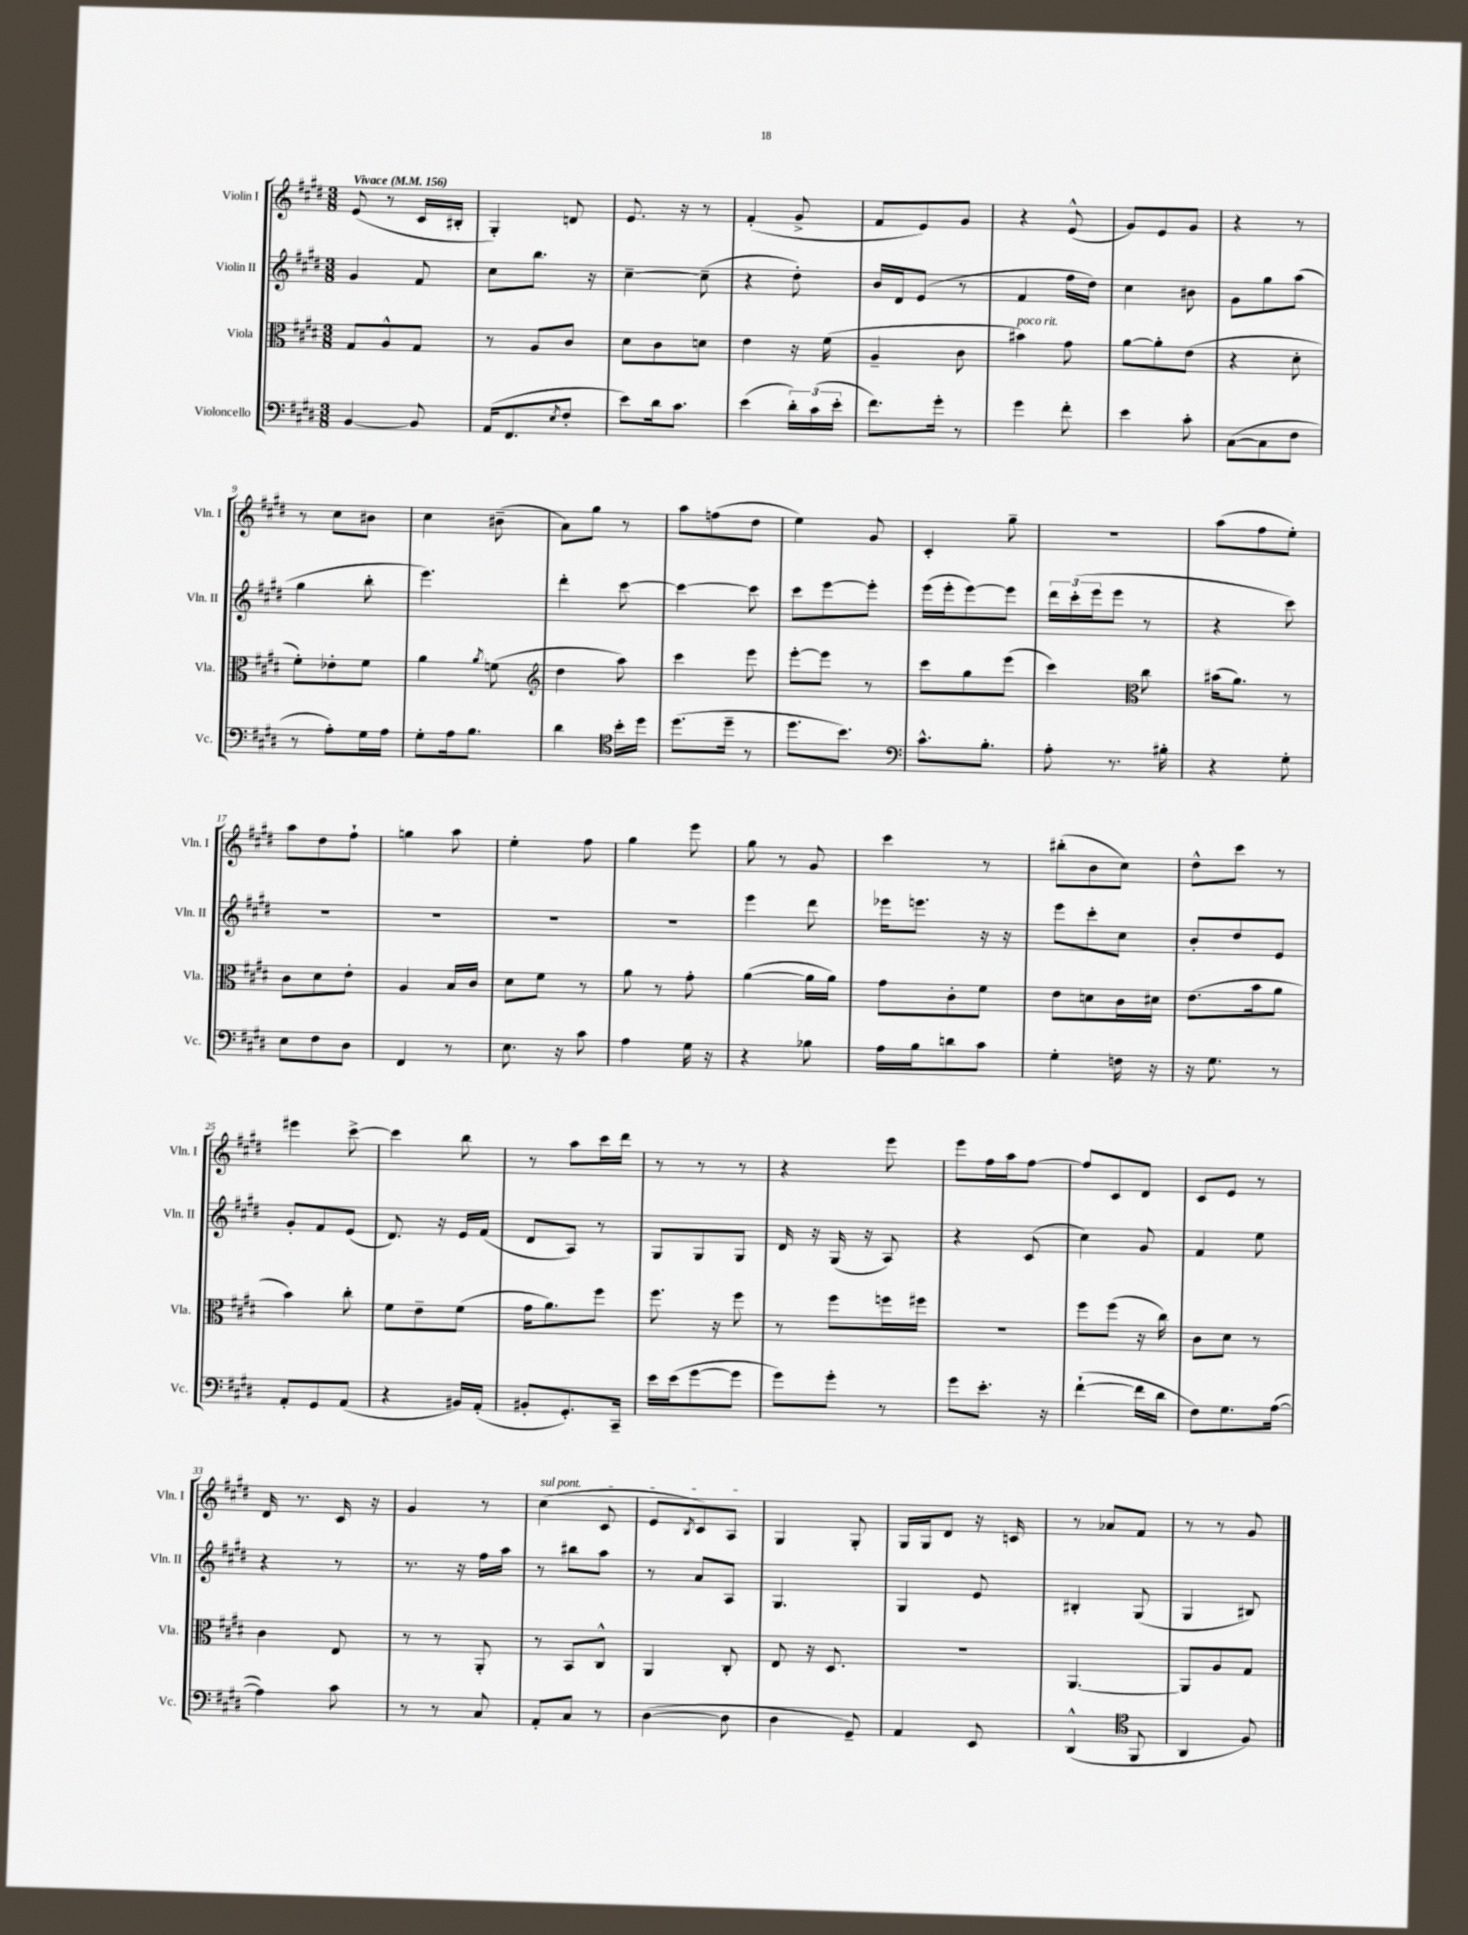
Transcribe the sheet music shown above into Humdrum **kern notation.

**kern	**kern	**kern	**kern
*staff4	*staff3	*staff2	*staff1
*clefF4	*clefC3	*clefG2	*clefG2
*k[f#c#g#d#]	*k[f#c#g#d#]	*k[f#c#g#d#]	*k[f#c#g#d#]
*M3/8	*M3/8	*M3/8	*M3/8
*MM156	*MM156	*MM156	*MM156
[4BB/	8G#/L	4g#/	(8e/
.	8A^^/	.	8r
8BB/]	8G#/J	8f#/	16c#/LL
.	.	.	16B#'/JJ
=	=	=	=
(16AA/LK	8r	8cc#\L	4G#'/)
8.FF#/	.	.	.
.	8A/L	8.bb\J	.
8qE/	.	.	.
8F#'/J	8c#/J	.	8d/
.	.	16r	.
=	=	=	=
8e\L)	8d#\L	[4cc#~\	8.e/
16d#\k	8c#\	.	.
8.c#\J	.	.	16r
.	8d\J	(8cc#~\]	8r
=	=	=	=
(4e\	4e\	4r	(4f#'/
24d#'\LL)	16r	8dd#'\)	8g#^/
(24c#\	.	.	.
.	(16f#\	.	.
24e'\JJ	.	.	.
=	=	=	=
8.f#\L)	4A~/	16b/LL	8f#/L
.	.	16d#/J	.
.	.	(8e/J	8e/)
16g#'\Jk	.	.	.
8r	8c#\	8r	8g#/J
=	=	=	=
4g#\	4b#\)	4f#/	4r
8f#'\	8g#\	16ff#\LL	(8e^^/
.	.	16dd#\JJ)	.
=	=	=	=
4e\	[8a\L	4cc#\	8g#/L)
.	8a'\]	.	8e/
8c#'\	(8e\J	8b#\	8g#/J
=	=	=	=
([8C#\L	4r	8g#\L	4r
8C#\]	.	8gg#\	.
8F#\J	8d#'\	(8aa\J	8r
=	=	=	=
8r	8f#'\L)	4gg#\	8r
8A'\L)	8e-'\	.	8cc#\L
16G#\L	8f#\J	8bb'\	8b#\J
16A\JJ	.	.	.
=	=	=	=
8G#'\L	4a\	4.eee\)	4cc#\
16A\k	.	.	.
8.B\J	.	.	.
.	8qa/	.	.
.	(8f\	.	(8b#~\
=	=	=	=
*	*clefG2	*	*
4d#\	4dd#\	4ddd#'\	8a\L)
.	.	.	8gg#\J
*clefC4	*	*	*
16b'\LL	8aa\)	[8ccc#\	8r
16dd#\JJ	.	.	.
=	=	=	=
(8.dd#\L	4ccc#\	4ccc#\_	8aa\L
.	.	.	(8ff\
16dd#~\Jk	.	.	.
8r	8eee\	8ccc#\]	8dd#\J
=	=	=	=
8.dd#\L	[8eee'\L	8ccc#\L	4ee\)
.	8eee\]J	[8eee\	.
8.b\J)	.	.	.
.	8r	8eee'\]J	8g#/
=	=	=	=
*clefF4	*	*	*
8.c#^^\L	8ccc#\L	(16eee\LL	4c#'/
.	.	16eee'\J	.
.	8gg#\	[8eee\)	.
8.B'\J	.	.	.
.	(8eee\J	8eee\]J	8gg#~\
=	=	=	=
8A'\	4ccc#\)	24ddd#\LL	4.r
.	.	(24ccc#'\	.
.	.	24eee\J	.
8.r	.	8eee\J	.
*	*clefC3	*	*
.	8cc#\	8r	.
16B#'\	.	.	.
=	=	=	=
4r	(16b#\LK	4r	(8aa\L
.	8.a\J)	.	.
.	.	.	8ff#\
8G#'\	8r	8ccc#\)	8ee'\J)
=	=	=	=
8E\L	8c#\L	4.r	8aa\L
8F#\	8d#\	.	8dd#\
8D#\J	8e'\J	.	8ff#`\J
=	=	=	=
4FF#/	4A/	4.r	4gg\
8r	16B/LL	.	8aa\
.	16c#/JJ	.	.
=	=	=	=
8.E\	8d#\L	4.r	4ee'\
.	8f#\J	.	.
16r	.	.	.
8c#\	8r	.	8ff#\
=	=	=	=
4A\	8a\	4.r	4gg#\
.	8r	.	.
16G#\	8g#'\	.	8eee\
16r	.	.	.
=	=	=	=
4r	([4a\	4eee\	8gg#\
.	.	.	8r
8B-\	16a\]LL	8ddd#\	8g#/
.	16a\JJ)	.	.
=	=	=	=
16A\LL	8g#\L	16eee-\LK	4ccc#\
16B\J	.	8.eee\J	.
8d\	8c#'\	.	.
8c#\J	8f#\J	16r	8r
.	.	16r	.
=	=	=	=
4G#'\	8e\L	8eee\L	(8bb#'\L
.	8d\	8ccc#'\	8b\
16F\	16c#\L	8cc#\J	8cc#\J)
16r	16d#\JJ	.	.
=	=	=	=
16r	(8.e\L	8b'/L	8dd#^^\L
8.G#\	.	.	.
.	.	8dd#/	8ccc#\J
.	16b\k	.	.
8r	8a\J	8e/J	8r
=	=	=	=
8AA'/L	4b\)	8g#'/L	4eee#\
8GG#/	.	8f#/	.
(8AA/J	8cc#'\	(8e/J	[8ccc#^\
=	=	=	=
4r	8f#\L	8.d#/)	4ccc#\]
.	8e~\	.	.
.	.	16r	.
16BB#/LL)	(8f#\J	16e/LL	8bb\
(16AA'/JJ	.	(16f#/JJ	.
=	=	=	=
8BB#'/L	16g#\LK	8d#/L	8r
.	8.a\)	.	.
8.GG#'/)	.	8A/J)	8aa\L
.	8ff#\J	8r	16ccc#\L
16CC#~/Jk	.	.	16ddd#\JJ
=	=	=	=
16e\LL	8.ff#\	8G#/L	8r
(16e\J	.	.	.
[8g#\	.	8G#/	8r
.	16r	.	.
8g#\]J	8ff#\	8G#/J	8r
=	=	=	=
8g#\L)	8r	16d#/	4r
.	.	16r	.
8g#'\J	8ff#\L	(16G#/	.
.	.	16r	.
8r	16ff\L	8A/)	8eee\
.	16ff#\JJ	.	.
=	=	=	=
8g#\L	4.r	4r	8eee\L
8.e'\J	.	.	16ff#\L
.	.	.	16aa\J
.	.	(8c#/	[8ff#\J
16r	.	.	.
=	=	=	=
([4f#`\	8ff#\L	4cc#\)	8ff#/]L
.	(8ff#\J	.	8c#/
16f#\]LL	16r	8g#/	8d#/J
16d#\JJ	16cc#\)	.	.
=	=	=	=
8F#\L)	8c#\L	4f#/	8c#/L
8.G#\	8d#\J	.	8e/J
.	8r	8ee\	8r
([16A\Jk	.	.	.
=	=	=	=
4A\])	4c#\	4r	16d#/
.	.	.	8.r
8c#\	8E/	8r	16c#/
.	.	.	16r
=	=	=	=
8r	8r	8.r	4g#/
8r	8r	.	.
.	.	16r	.
8C#/	8AA'/	16ff#\LL	8r
.	.	16aa\JJ	.
=	=	=	=
8AA'/L	8r	8r	(4cc#\
8C#/J	8BB/L	8bb#\L	.
8r	8C#^^/J	8aa\J	8c#/
=	=	=	=
([4D#\	4AA/	8r	8e/L
.	.	.	8qB/
.	.	8a/L	8c#/)
8D#\]	8C#'/	8A/J	8A/J
=	=	=	=
4D#\	8E/	4.G#/	4G#/
.	16r	.	.
.	8.D#/	.	.
8GG#~/)	.	.	8G#'/
=	=	=	=
4AA/	4.r	4G#/	16G#/LL
.	.	.	16G#/J
.	.	.	8d#/J
8EE/	.	8e/	16r
.	.	.	16c/
=	=	=	=
(4DD#^^/	[4.AA/	4B#'/	8r
.	.	.	8a-/L
*clefC4	*	*	*
8FF#/	.	(8G#/	8f#/J
=	=	=	=
4AA/	8AA/]L	4G#/	8r
.	8A/	.	8r
8F#/)	8G#/J	8B#/)	8g#/
==	==	==	==
*-	*-	*-	*-
